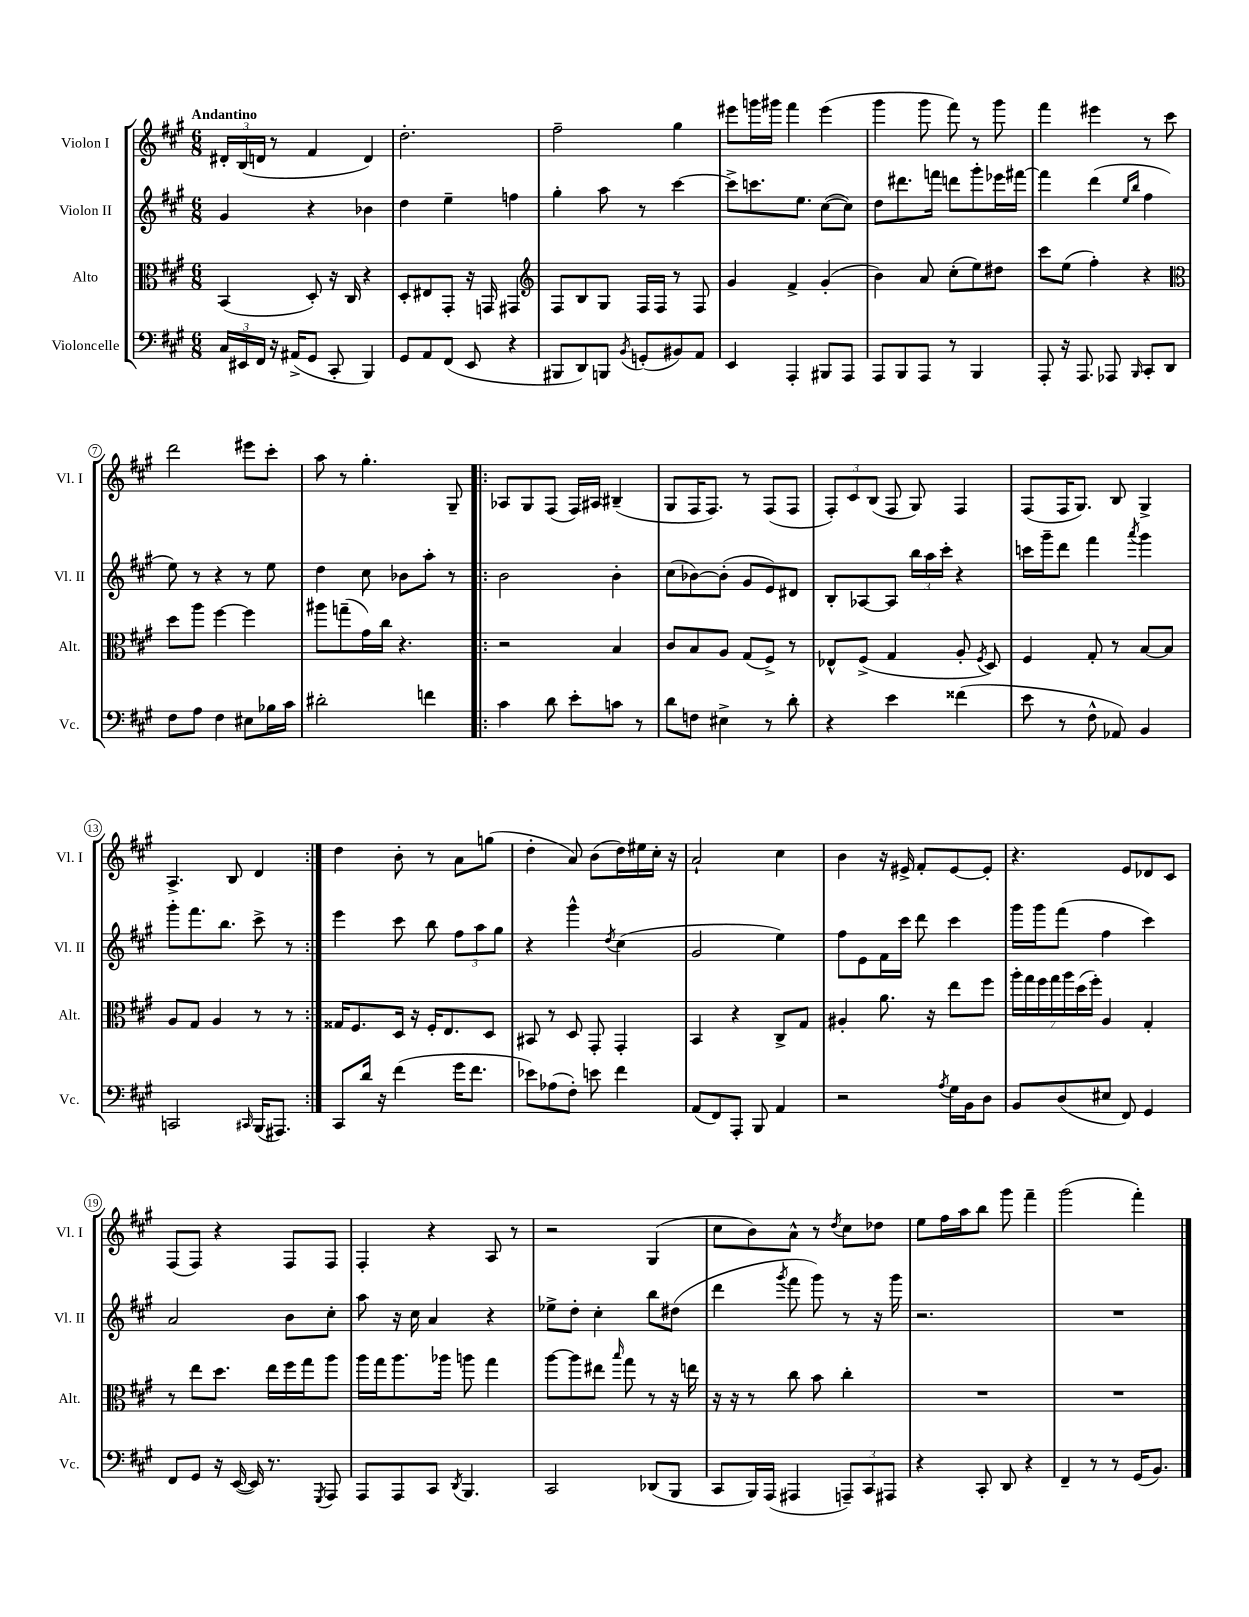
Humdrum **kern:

**kern	**kern	**kern	**kern
*staff4	*staff3	*staff2	*staff1
*clefF4	*clefC3	*clefG2	*clefG2
*k[f#c#g#]	*k[f#c#g#]	*k[f#c#g#]	*k[f#c#g#]
*M6/8	*M6/8	*M6/8	*M6/8
24C#/LL	(4BB/	4g#/	24d#'/LL
24EE#/	.	.	(24B/
24FF#/JJ	.	.	24d/JJ
16r	.	.	8r
(16AA#^/LK	.	.	.
8GG#/J	8D'/)	4r	4f#/
8CC#'/	16r	.	.
.	16C#/	.	.
4BBB/)	4r	4b-\	4d/)
=	=	=	=
8GG#/L	8D'/L	4dd\	2.dd'\
8AA/	8E#/	.	.
(8FF#/J	8GG#'/J	4ee~\	.
8EE/	16r	.	.
.	16GG/	.	.
4r	4GG#/	4ff\	.
=	=	=	=
*	*clefG2	*	*
8BBB#/L	8F#/L	4gg#'\	2ff#~\
8DD/)	8B/	.	.
8BBB/J	8G#/J	8aa\	.
8qBB/	.	.	.
(8GG'/L	16F#/LL	8r	.
.	16F#/JJ	.	.
8BB#/)	8r	[4ccc#\	4gg#\
8AA/J	8F#/	.	.
=	=	=	=
4EE/	4g#/	8ccc#^\]L	8eee#\L
.	.	8.ccc\	16ggg\L
.	.	.	16ggg#\JJ
4AAA'/	4f#^/	.	4fff#\
.	.	8.ee\J	.
8BBB#/L	(4g#'/	([8cc#\L	(4eee#\
8AAA/J	.	8cc#\]J)	.
=	=	=	=
8AAA/L	4b\)	8dd\L	4ggg#\
8BBB/	.	8.ddd#\	.
8AAA/J	8a/	.	8ggg#\
.	.	16fff\Jk	.
8r	(8cc#'\L	8ddd\L	8fff#\)
4BBB/	8ee\)	8ggg#'\	8r
.	8dd#\J	16eee-\L	8ggg#\
.	.	[16fff#\JJ	.
=	=	=	=
8AAA'/	8ccc#\L	4fff#\]	4fff#\
16r	(8ee\J	.	.
8.AAA/	.	.	.
.	4ff#'\)	(4ddd\	4eee#\
8AAA-/	.	.	.
.	.	16qqee/LL	.
16qqBBB/	.	16qqbb/JJ	.
8CC#'/L	4r	4ff#\	8r
8DD/J	.	.	8ccc#\
=	=	=	=
*	*clefC3	*	*
8F#\L	8dd\L	8ee\)	2ddd\
8A\J	8aa\J	8r	.
4F#\	[4ff#\	4r	.
8E#\L	4ff#\]	8r	8eee#\L
16B-\L	.	8ee\	8ccc#'\J
16c#\JJ	.	.	.
=	=	=	=
2d#'\	8aa#\L	4dd\	8aa\
.	(8gg~\	.	8r
.	16g#\L)	8cc#\	4.gg#'\
.	16cc#\JJ	.	.
.	4.r	8b-\L	.
4f\	.	8aa'\J	.
.	.	8r	8G#~/
=!|:	=!|:	=!|:	=!|:
4c#\	2r	2b\	8A-/L
.	.	.	8G#/
8d\	.	.	(8F#/J
8e'\L	.	.	16F#/LL)
.	.	.	16A#/JJ
8c\J	4B/	4b'\	(4B#~/
8r	.	.	.
=	=	=	=
8d\L	8c#/L	(8cc#\L	8G#/L
8F\J	8B/	[8b-\)	16F#/K
.	.	.	8.F#/J)
4E#^\	8A/J	(8b-'\]J	.
.	(8G#/L	8g#/L	8r
8r	8F#^/J)	8e/)	(8F#/L
8d'\	8r	8d#/J	8F#/J
=	=	=	=
4r	8E-^^/L	8B'/L	12F#'/L)
.	.	.	12c#/
.	(8F#^/J	[8A-/	.
.	.	.	(12B/J
4e\	4G#/	8A-/]J	8F#/
.	.	24bb\LL	8G#/)
.	.	24aa\	.
.	.	24ccc#'\JJ	.
(4f##\	8A'/	4r	4F#/
.	8qF#/	.	.
.	8D/)	.	.
=	=	=	=
8e\	4F#/	16ccc\LL	(8F#/L
.	.	16ggg#~\J	.
8r	.	8ddd\J	16F#/K
.	.	.	8.G#/J)
8F#^^\	8G#'/	4fff#\	.
8AA-/)	8r	.	8B/
.	.	8qaaa/	.
4BB/	[8B/L	4ggg#\	4G#^/
.	8B/]J	.	.
=	=	=	=
2CC/	8A/L	8ggg#'\L	4.A^/
.	8G#/J	8.fff#\	.
.	4A/	.	.
.	.	8.bb\J	.
.	.	.	8B/
16qqCC#/	.	.	.
(16BBB/LK	8r	8ccc#^\	4d/
8.AAA#/J)	.	.	.
.	8r	8r	.
=:|!	=:|!	=:|!	=:|!
8CC#/L	16G##/LK	4eee\	4dd\
.	8.F#/	.	.
16d/Jk	.	.	.
16r	.	.	.
(4f#\	16D/Jk	8ccc#\	8b'\
.	16r	.	.
.	16F#'/LK	8bb\	8r
.	8.E/	.	.
16g#\LK	.	12ff#\L	8a\L
8.f#\J	.	.	.
.	.	12aa\	.
.	8D/J	.	(8gg\J
.	.	12gg#\J	.
=	=	=	=
8e-\L)	8BB#/	4r	4dd'\
(8A-\	8r	.	.
8F#'\J)	8D/	4ggg#^^\	8a/)
8e\	8GG#'/	.	(8b\L
.	.	8qdd/	.
4f#\	4GG#'/	(4cc#\	16dd\L)
.	.	.	16ee#\
.	.	.	16cc#'\JJ
.	.	.	16r
=	=	=	=
(8AA/L	4BB/	2g#/	2a`/
8FF#/)	.	.	.
8AAA'/J	4r	.	.
8BBB/	.	.	.
4AA/	8C#^/L	4ee\)	4cc#\
.	8G#/J	.	.
=	=	=	=
2r	4A#'/	8ff#\L	4b\
.	.	8e\	.
.	8.a\	16f#\L	16r
.	.	16ccc#\JJ	16e#^/
.	.	8ddd\	8f#'/L
.	16r	.	.
8qA/	.	.	.
16G#\LL	8ee\L	4ccc#\	[8e#/
16BB\J	.	.	.
8D\J	8ff#\J	.	8e#'/]J
=	=	=	=
8BB/L	28aa'\LL	16ggg#\LL	4.r
.	28gg#\	.	.
.	.	16ggg#\J	.
.	28ff#\	.	.
.	28gg#\	.	.
(8D/	.	(8fff#\J	.
.	28aa\	.	.
.	(28dd\	.	.
.	28ff#'\JJ)	.	.
8E#/J	4A/	4ff#\	.
8FF#/)	.	.	8e/L
4GG#/	4G#'/	4ccc#\)	8d-/
.	.	.	8c#/J
=	=	=	=
8FF#/L	8r	2a/	(8F#/L
8GG#/J	8ee\L	.	8F#/J)
16r	8.dd\J	.	4r
([16EE/	.	.	.
16EE/])	.	.	.
8.r	16ee\LL	.	.
.	16ff#\	8b\L	8F#/L
.	16gg#\J	.	.
8qGGG#/	.	.	.
8AAA/	8aa\J	8cc#'\J	8F#/J
=	=	=	=
8AAA/L	16aa\LL	8aa\	4F#'/
.	16gg#\J	.	.
8AAA/	8.aa\	16r	.
.	.	16cc#\	.
8CC#/J	.	4a/	4r
.	16aa-\Jk	.	.
8qDD/	.	.	.
4.BBB/	8aa\	.	.
.	4gg#\	4r	8A/
.	.	.	8r
=	=	=	=
2CC#/	[8aa\L	8ee-^\L	2r
.	8aa\]	8dd'\J	.
.	8ee#\J	4cc#'\	.
.	16qqbb/	.	.
.	8gg#\	.	.
(8DD-/L	8r	8bb\L	(4G#/
8BBB/J	16r	(8dd#\J	.
.	16ee\	.	.
=	=	=	=
8CC#/L	16r	4ddd\	8cc#\L
.	16r	.	.
16BBB/L)	8r	.	8b\)
(16AAA/JJ	.	.	.
.	.	8qggg#/	.
4AAA#/	8cc#\	8fff#\	8a^^\J
.	8b\	8ggg#\)	8r
.	.	.	8qdd/
12AAA~/L)	4cc#'\	8r	8cc#\L
12CC#/	.	.	.
.	.	16r	8dd-\J
12AAA#/J	.	.	.
.	.	16ggg#\	.
=	=	=	=
4r	2.r	2.r	8ee\L
.	.	.	16ff#\L
.	.	.	16aa\J
8CC#'/	.	.	8bb\J
8DD/	.	.	8ggg#\
4r	.	.	4fff#~\
=	=	=	=
4FF#~/	2.r	2.r	(2ggg#\
8r	.	.	.
8r	.	.	.
(16GG#/LK	.	.	4fff#'\)
8.BB/J)	.	.	.
==	==	==	==
*-	*-	*-	*-
